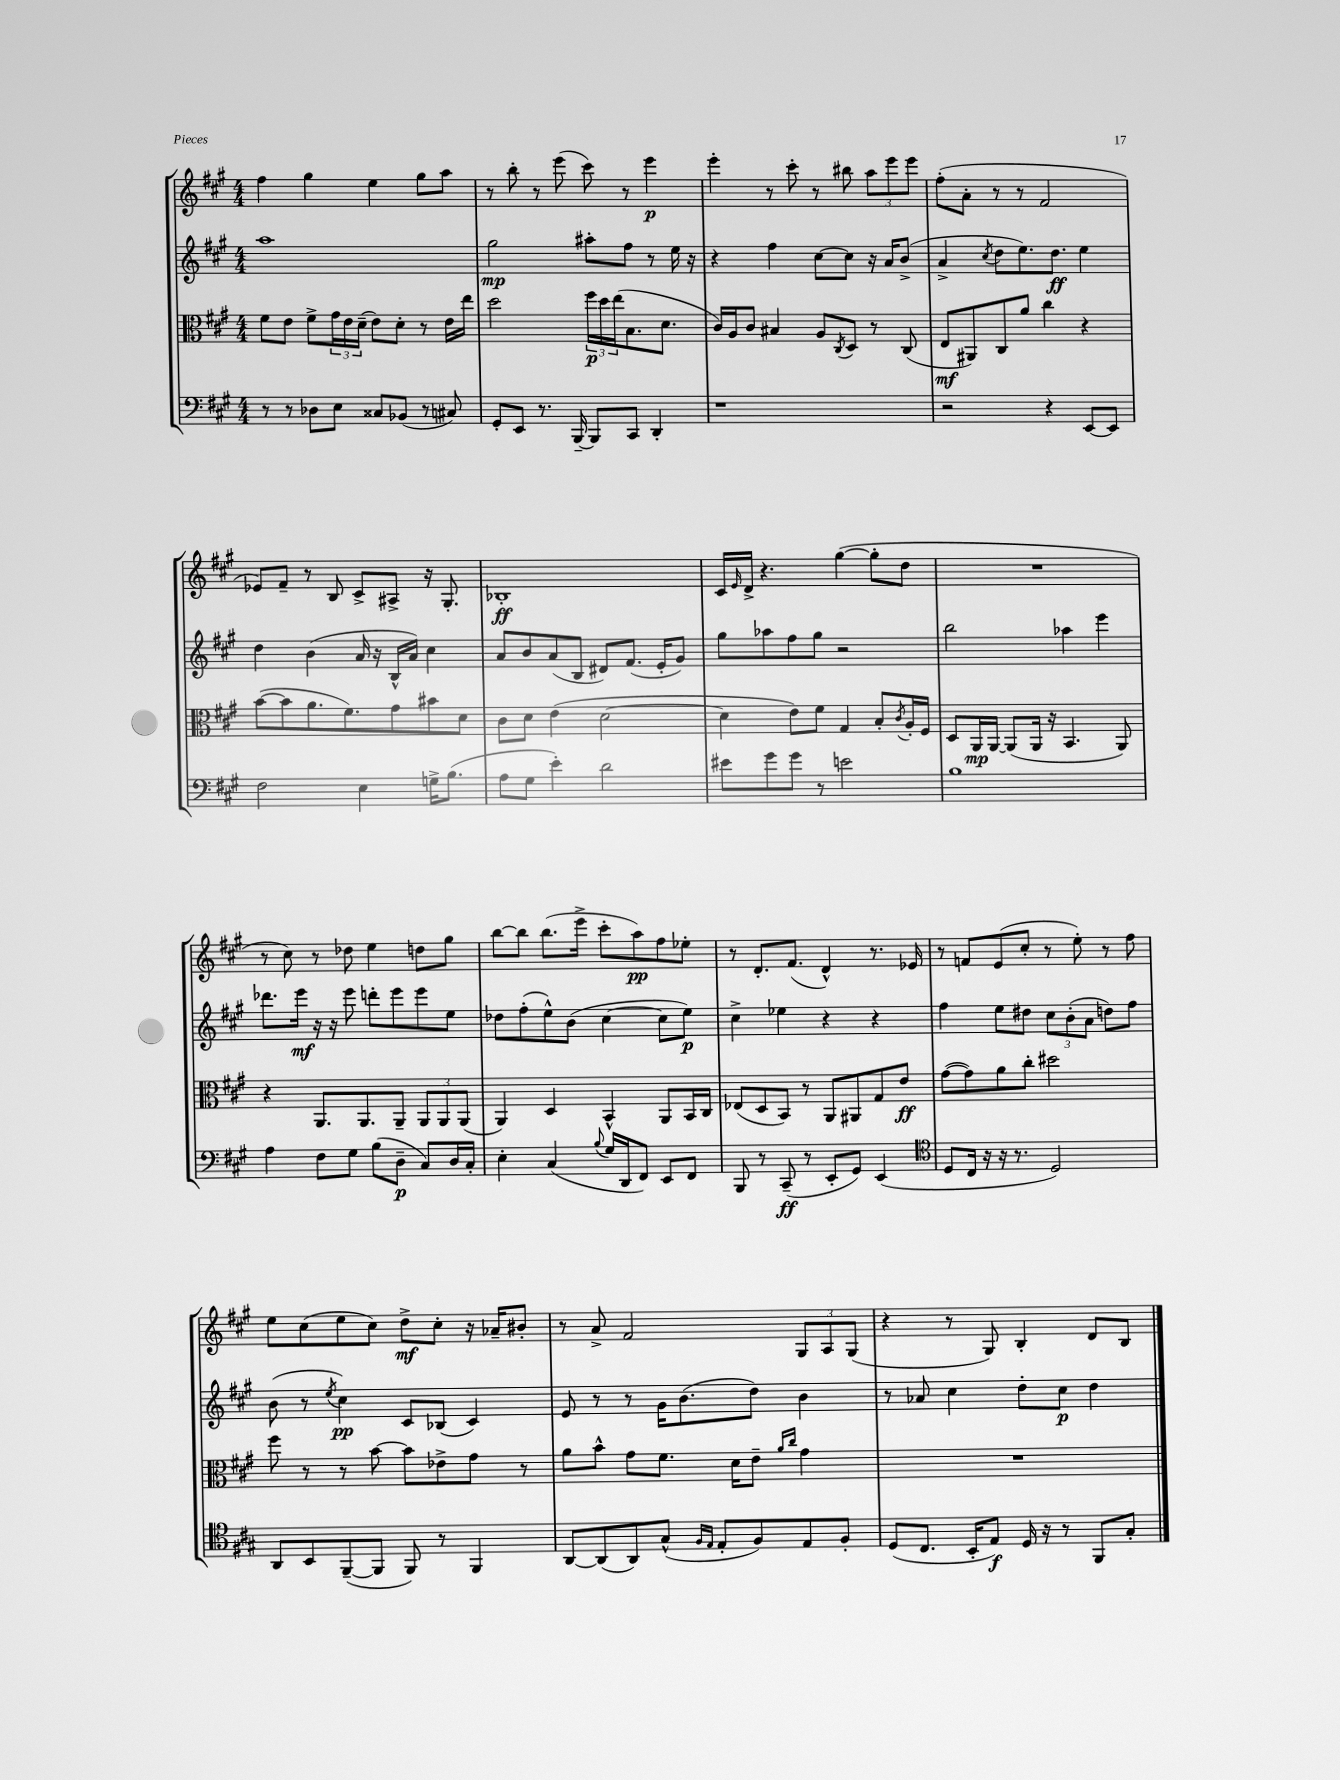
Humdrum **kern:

**kern	**kern	**kern	**kern
*staff4	*staff3	*staff2	*staff1
*clefF4	*clefC3	*clefG2	*clefG2
*k[f#c#g#]	*k[f#c#g#]	*k[f#c#g#]	*k[f#c#g#]
*M4/4	*M4/4	*M4/4	*M4/4
8r	8f#\L	1aa	4ff#\
8r	8e\J	.	.
8D-\L	8f#^\L	.	4gg#\
8E\J	24g#\L	.	.
.	24e\	.	.
.	(24d~\JJ	.	.
8C##/L	8e\L)	.	4ee\
(8BB-/J	8d'\J	.	.
8r	8r	.	8gg#\L
8C#/)	16e\LL	.	8aa\J
.	16ee\JJ	.	.
=	=	=	=
8GG#'/L	2dd\	2gg#\	8r
8EE/J	.	.	8bb'\
8.r	.	.	8r
.	.	.	(8eee\
[16BBB~/	.	.	.
8BBB/]L	24ff#\LL	8aa#'\L	8ccc#\)
.	24dd\	.	.
.	(24ee\J	.	.
8CC#/J	8.B\	8ff#\J	8r
4DD'/	.	8r	4eee\
.	8.d\J	.	.
.	.	16ee\	.
.	.	16r	.
=	=	=	=
1r	16c#/LL)	4r	4eee'\
.	16A/J	.	.
.	8c#/J	.	.
.	4B#/	4ff#\	8r
.	.	.	8ccc#'\
.	8A/L	[8cc#\L	8r
.	8qC#/	.	.
.	8D/J	8cc#\]J	8bb#\
.	8r	16r	12aa\L
.	.	16a/LK	.
.	.	.	12eee\
.	(8C#/	(8b^/J	.
.	.	.	12eee\J
=	=	=	=
2r	8E/L	4a^/	(8ff#'\L
.	8AA#/)	.	8a'\J
.	.	8qcc#/	.
.	8C#/	8dd\L	8r
.	8a/J	8.ee\)	8r
4r	4cc#\	.	2f#/
.	.	8.dd\J	.
[8EE/L	4r	4ee\	.
8EE/]J	.	.	.
=	=	=	=
2F#\	([8b\L	4dd\	8e-/L)
.	8b\]	.	8f#~/J
.	8.a\	(4b\	8r
.	.	.	8B/
.	8.f#\)	.	.
4E\	.	16a/	8c#^/L
.	.	16r	.
.	8g#\	16B^^/LL	8A#^/J
.	.	16a/JJ)	.
16G^\LK	8b#\	4cc#\	16r
(8.B\J	.	.	8.G#'/
.	8d\J	.	.
=	=	=	=
8A\L	8c#\L	8a/L	1B-'
8G#\J	8d\J	8b/	.
4e'\)	(4e\	(8a/	.
.	.	8B/J	.
2d\	[2d\	8d#/L)	.
.	.	(8.f#/J	.
.	.	16e'/LK	.
.	.	8g#/J)	.
=	=	=	=
8e#\L	4d\]	8gg#\L	16c#/LL
.	.	.	16qqe/
.	.	.	16d^/JJ
8g#\	.	8aa-\	4.r
8g#\J	8e\L)	8ff#\	.
8r	8f#\J	8gg#\J	.
2e\	4G#/	2r	([4gg#\
.	8B'/L	.	8gg#'\]L
.	8qc#/	.	.
.	16A'/L	.	8dd\J
.	16F#/JJ	.	.
=	=	=	=
1B	8D/L	2bb\	1r
.	16AA/L	.	.
.	[16AA/JJ	.	.
.	(8AA/]L	.	.
.	16AA/Jk	.	.
.	16r	.	.
.	4.BB/	4aa-\	.
.	.	4eee\	.
.	8AA/)	.	.
=	=	=	=
4A\	4r	8.ddd-\L	8r
.	.	.	8cc#\)
.	.	16eee\Jk	.
8F#\L	8.AA/L	16r	8r
.	.	16r	.
8G#\J	.	8eee\	8dd-\
.	8.AA/	.	.
(8B\L	.	8ddd'\L	4ee\
8D~\J	8AA~/J	8eee\	.
8C#/L)	12AA/L	8eee\	8dd\L
.	12AA/	.	.
16D/L	.	8ee\J	8gg#\J
.	(12AA/J	.	.
16C#'/JJ	.	.	.
=	=	=	=
4E'\	4AA/)	8dd-\L	[8bb\L
.	.	(8ff#'\	8bb\]J
(4C#/	4D/	8ee^^\)	(8.bb\L
.	.	(8b\J	.
.	.	.	16eee^\Jk
8qqB/	.	.	.
16G#/LL	4BB^^/	[4cc#\	8ccc#'\L
16DD/J	.	.	.
8FF#/J)	.	.	8aa\)
8EE/L	8AA/L	8cc#\]L	8ff#\
8FF#/J	16BB/L	8ee\J)	8ee-'\J
.	16C#/JJ	.	.
=	=	=	=
8BBB/	(8E-/L	4cc#^\	8r
8r	8D/	.	8.d'/L
(8CC#~/	8BB/J)	4ee-\	.
.	.	.	(8.f#/J
8r	8r	.	.
8EE'/L	8AA/L	4r	4d^^/)
8GG#/J)	8AA#/	.	.
(4EE/	8G#/	4r	8.r
.	8e/J	.	.
.	.	.	16e-/
=	=	=	=
*clefC4	*	*	*
8D/L	([8g#\L	4ff#\	8r
16C#/Jk	8g#\])	.	8f/L
16r	.	.	.
16r	8a\	8ee\L	(8e/
8.r	.	.	.
.	8cc#'\J	8dd#\J	8cc#'/J
2D/)	2dd#\	12cc#\L	8r
.	.	(12b'\	.
.	.	.	8ee'\)
.	.	12a\J	.
.	.	8dd\L)	8r
.	.	8ff#\J	8ff#\
=	=	=	=
8AA/L	8ff#\	(8b\	8ee\L
8BB/	8r	8r	(8cc#\
.	.	8qee/	.
([8FF#~/	8r	4cc#\)	8ee\
8FF#/]J	[8b\	.	8cc#\J)
8FF#/)	8b\]L	8c#/L	8dd^\L
8r	8e-^\	(8B-/J	8cc#'\J
4FF#/	8g#\J	4c#/)	16r
.	.	.	16a-~/LK
.	8r	.	8b#'/J
=	=	=	=
[8AA/L	8a\L	8e/	8r
(8AA/]	8b^^\J	8r	8a^/
8AA/)	8g#\L	8r	2f#/
(8G#^^/J	8.f#\J	16g#\LK	.
.	.	(8.b\	.
16qqF#/LL	.	.	.
16qqE/JJ	.	.	.
8E'/L	.	.	.
.	16d\LK	.	.
8F#/)	8e~\J	8dd\J)	.
.	16qqa/LL	.	.
.	16qqcc#/JJ	.	.
8E/	4g#\	4b\	12G#/L
.	.	.	12A/
8F#'/J	.	.	.
.	.	.	(12G#/J
=	=	=	=
(8D/L	1r	8r	4r
8.C#/J	.	8a-/	.
.	.	4cc#\	8r
16BB'/LK	.	.	.
8E/J)	.	.	8G#/)
16D/	.	8dd'\L	4B'/
16r	.	.	.
8r	.	8cc#\J	.
8FF#/L	.	4dd\	8d/L
8G#'/J	.	.	8B/J
==	==	==	==
*-	*-	*-	*-
